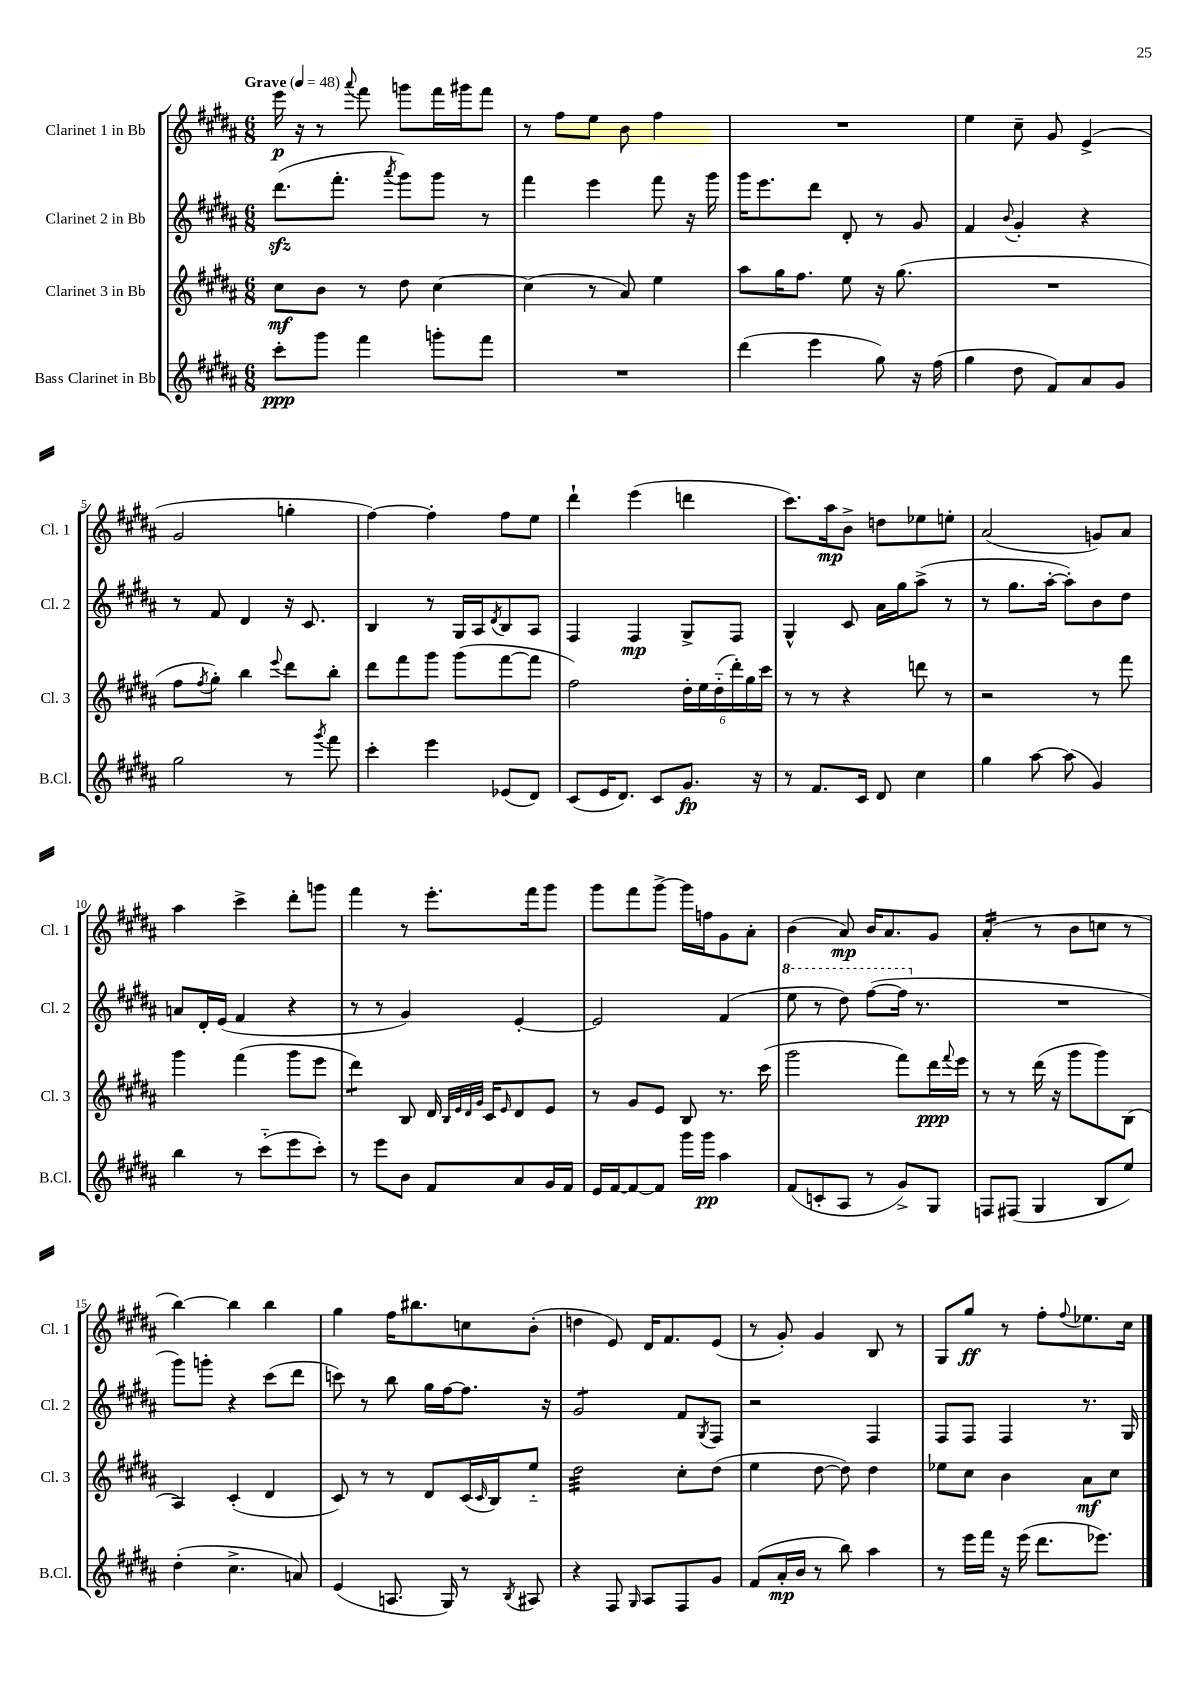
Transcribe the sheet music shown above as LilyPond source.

<<
\new StaffGroup <<
\new Staff = "s0" \with { instrumentName = "Clarinet 1 in Bb" shortInstrumentName = "Cl. 1" } {
    \clef treble \key b \major \numericTimeSignature \time 6/8 \tempo "Grave" 4 = 48
    e'''16\p r16 r8 \appoggiatura { ais'''8 } fis'''8 g'''8 fis'''16 gis'''16 fis'''8 |
    r8 fis''8 e''8 b'8 fis''4 |
    R2. |
    e''4 cis''8-- gis'8 e'4->( |
    gis'2 g''4-. |
    fis''4~) fis''4-. fis''8 e''8 |
    dis'''4-! e'''4( d'''4 |
    cis'''8.) ais''16\mp b'8-> d''8 ees''8 e''8-. |
    ais'2( g'8) ais'8 |
    ais''4 cis'''4-> dis'''8-. g'''8 |
    fis'''4 r8 e'''8.-. fis'''16 gis'''8 |
    gis'''8 fis'''8 gis'''8~-> gis'''16 f''16 gis'8 ais'8-. |
    b'4( ais'8\mp) b'16 ais'8. gis'8 |
    ais'4:16-.( r8 b'8 c''8 r8 |
    b''4~) b''4 b''4 |
    gis''4 fis''16 bis''8. c''8 b'8-.( |
    d''4 e'8) dis'16 fis'8. e'8( |
    r8 gis'8-.) gis'4 b8 r8 |
    gis8 gis''8\ff r8 fis''8-. \appoggiatura { fis''8 } ees''8. cis''16 \bar "|." |
}
\new Staff = "s1" \with { instrumentName = "Clarinet 2 in Bb" shortInstrumentName = "Cl. 2" } {
    \clef treble \key b \major \numericTimeSignature \time 6/8
    dis'''8.\sfz( fis'''8.-. \acciaccatura { ais'''8 } gis'''8) gis'''8 r8 |
    fis'''4 e'''4 fis'''8 r16 gis'''16 |
    gis'''16 e'''8. dis'''8 dis'8-. r8 gis'8 |
    fis'4 \appoggiatura { b'8 } gis'4-. r4 |
    r8 fis'8 dis'4 r16 cis'8. |
    b4 r8 gis16 ais16 \acciaccatura { dis'8 } b8 ais8 |
    fis4 fis4\mp gis8-> fis8 |
    gis4-^ cis'8 ais'16 gis''16 ais''8->( r8 |
    r8 gis''8. ais''16~-. ais''8-.) b'8 dis''8 |
    a'8 dis'16-. e'16( fis'4 r4 |
    r8 r8 gis'4) e'4~-. |
    e'2 fis'4( |
    \ottava #1 e'''8 r8 dis'''8) fis'''8~( fis'''16 \ottava #0 r8. |
    R2. |
    gis'''8) g'''8-. r4 cis'''8( dis'''8 |
    c'''8) r8 b''8 gis''16 fis''16~ fis''8. r16 |
    gis'2:8 fis'8 \acciaccatura { gis8 } fis8 |
    r2 fis4 |
    fis8 fis8 fis4 r8. gis16 \bar "|." |
}
\new Staff = "s2" \with { instrumentName = "Clarinet 3 in Bb" shortInstrumentName = "Cl. 3" } {
    \clef treble \key b \major \numericTimeSignature \time 6/8
    cis''8\mf b'8 r8 dis''8 cis''4~ |
    cis''4( r8 ais'8) e''4 |
    ais''8 gis''16 fis''8. e''8 r16 gis''8.( |
    R2. |
    fis''8 \acciaccatura { fis''8 } gis''8-.) b''4 \appoggiatura { e'''8 } dis'''8 b''8-. |
    dis'''8 fis'''8 gis'''8 gis'''8( fis'''8~ fis'''8 |
    fis''2) \tuplet 6/4 { dis''16-. e''16 dis''16-_( dis'''16-.) gis''16 cis'''16 } |
    r8 r8 r4 d'''8 r8 |
    r2 r8 fis'''8 |
    gis'''4 fis'''4( gis'''8 e'''8 |
    dis'''4:8) b8 dis'16 \grace { b32 e'32 dis'32 gis'32 } cis'16 \grace { e'16 } dis'8 e'8 |
    r8 gis'8 e'8 b8 r8. cis'''16( |
    gis'''2 fis'''8) dis'''16\ppp \appoggiatura { fis'''8 } e'''16 |
    r8 r8 dis'''16( r16 gis'''8 gis'''8) b8( |
    ais4) cis'4-.( dis'4 |
    cis'8) r8 r8 dis'8 cis'16( \grace { cis'16 } b16) e''8-_ |
    dis''2:32 cis''8-. dis''8( |
    e''4 dis''8~ dis''8) dis''4 |
    ees''8 cis''8 b'4 ais'8\mf cis''8 \bar "|." |
}
\new Staff = "s3" \with { instrumentName = "Bass Clarinet in Bb" shortInstrumentName = "B.Cl." } {
    \clef treble \key b \major \numericTimeSignature \time 6/8
    cis'''8-.\ppp gis'''8 fis'''4 g'''8-. fis'''8 |
    R2. |
    dis'''4( e'''4 gis''8) r16 fis''16( |
    gis''4 dis''8 fis'8) ais'8 gis'8 |
    gis''2 r8 \acciaccatura { gis'''8 } fis'''8 |
    cis'''4-. e'''4 ees'8( dis'8) |
    cis'8( e'16 dis'8.) cis'8 gis'8.\fp r16 |
    r8 fis'8. cis'16 dis'8 cis''4 |
    gis''4 ais''8~ ais''8( gis'4) |
    b''4 r8 cis'''8-_( e'''8 cis'''8-.) |
    r8 e'''8 b'8 fis'8 ais'8 gis'16 fis'16 |
    e'16 fis'16~ fis'8~ fis'8 gis'''16 gis'''16\pp ais''4 |
    fis'8( c'8-. ais8 r8 gis'8->) gis8 |
    f8 fis8( gis4 b8 e''8) |
    dis''4-.( cis''4.-> a'8) |
    e'4( a8. gis16) r8 \acciaccatura { b8 } ais8 |
    r4 fis8 \grace { gis16 } ais8 fis8 gis'8 |
    fis'8( ais'16-.\mp b'16 r8 b''8) ais''4 |
    r8 e'''16 fis'''16 r16 e'''16( dis'''8. ees'''8.) \bar "|." |
}
>>
>>
